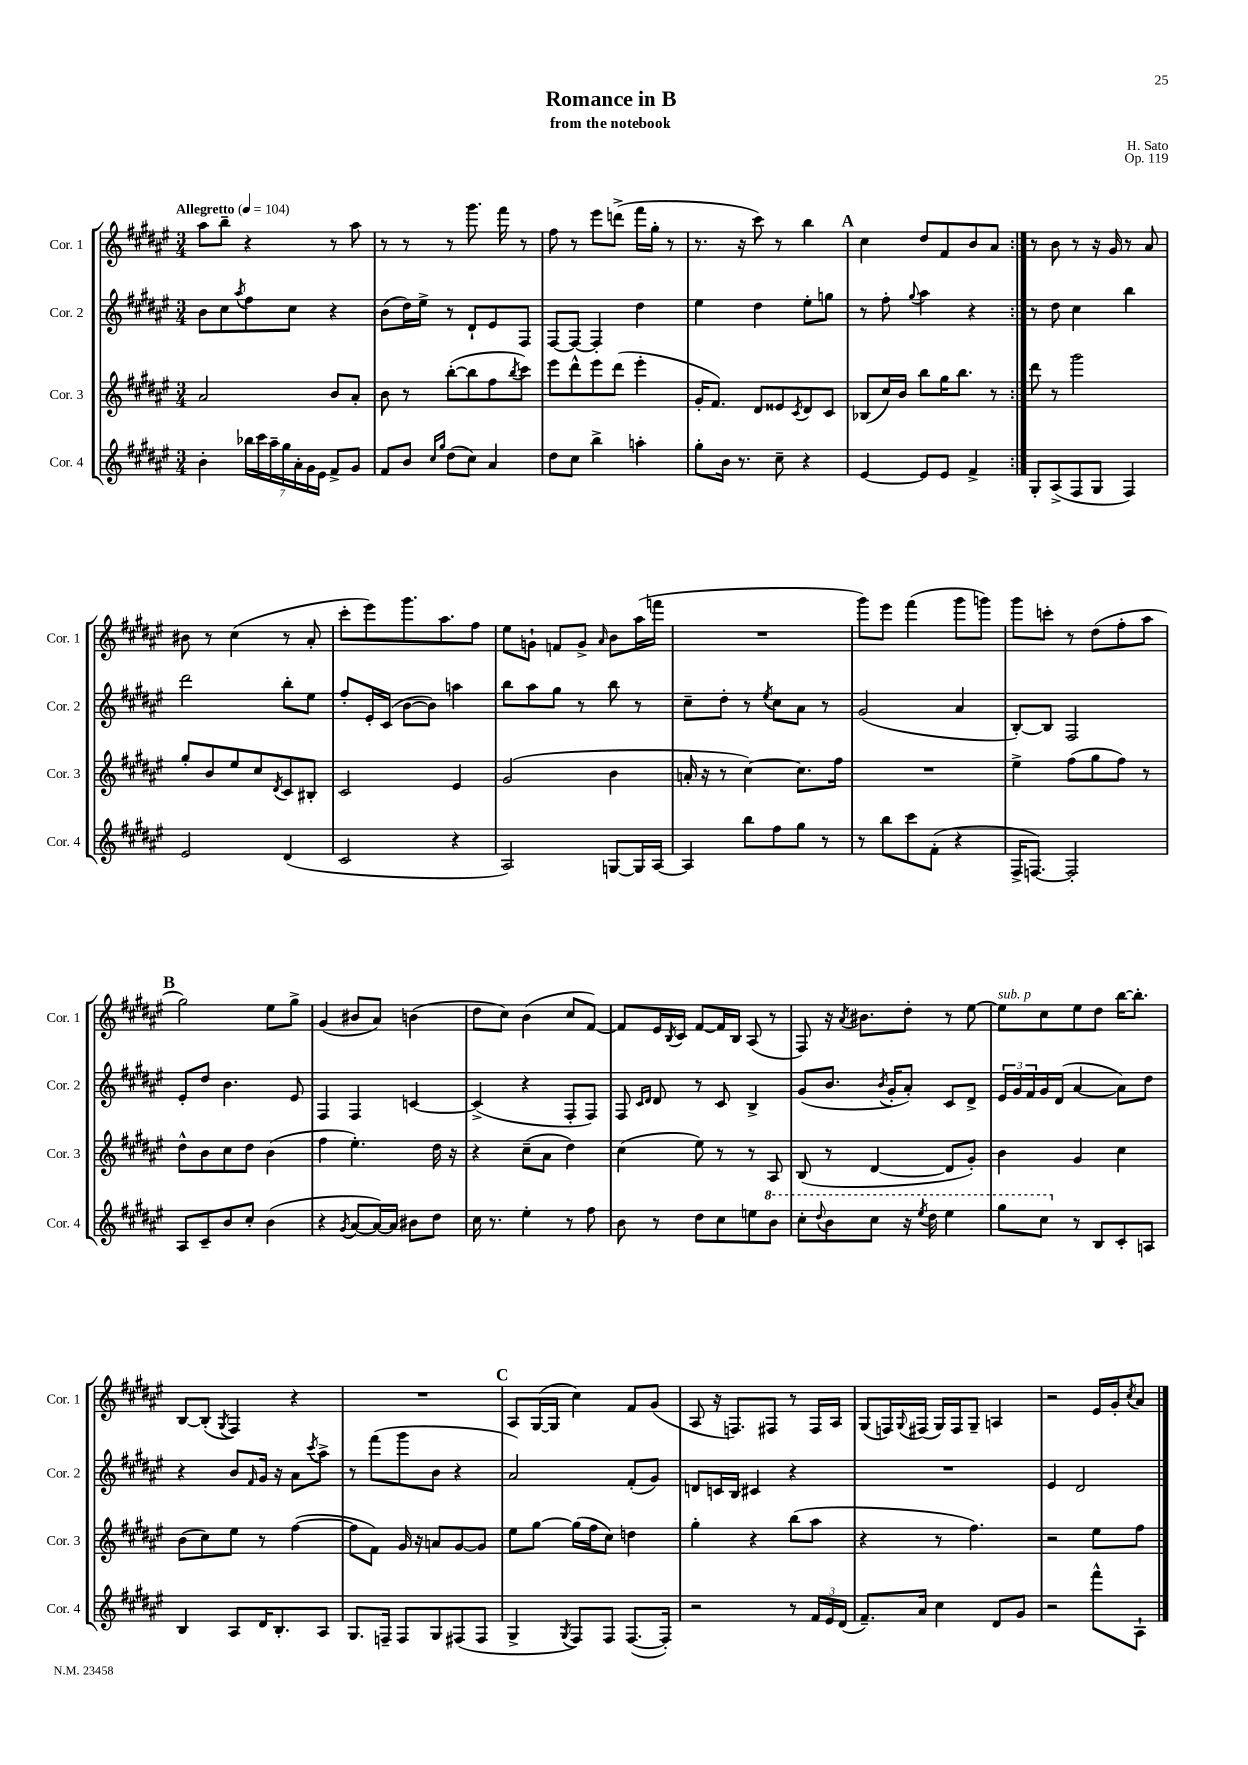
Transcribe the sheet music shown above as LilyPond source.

\header { title = "Romance in B" composer = "H. Sato" subtitle = "from the notebook" opus = "Op. 119" }
<<
\new StaffGroup <<
\new Staff = "s0" \with { instrumentName = "Cor. 1" shortInstrumentName = "Cor. 1" } {
    \clef treble \key fis \major \numericTimeSignature \time 3/4 \tempo "Allegretto" 4 = 104
    \repeat volta 2 { ais''8 b''8-- r4 r8 ais''8 |
    r8 r8 r8 gis'''8. fis'''16 r8 |
    fis''8 r8 eis'''8 d'''8->( fis'''16 gis''16-. r8 |
    r8. r16 cis'''8) r8 b''4 |
    \mark \markup { \bold "A" } cis''4 dis''8 fis'8 b'8 ais'8 | }
    r8 b'8 r8 r16 gis'16 r8 ais'8 |
    bis'8 r8 cis''4( r8 ais'8-. |
    cis'''8-. eis'''8) gis'''8. ais''8. fis''8 |
    eis''8 g'8-! f'8 g'8-> \grace { ais'16 } b'8 ais''16( f'''16 |
    R2. |
    gis'''8) eis'''8 fis'''4( gis'''8 g'''8) |
    gis'''8 c'''8-. r8 dis''8( fis''8-. ais''8 |
    \mark \markup { \bold "B" } gis''2) eis''8 gis''8-> |
    gis'4( bis'8 ais'8) b'4( |
    dis''8 cis''8) b'4( cis''8 fis'8~) |
    fis'8 eis'16 \acciaccatura { b8 } cis'16 fis'8~ fis'16 b16 ais8( r8 |
    fis8) r16 \acciaccatura { ais'8 } bis'8. dis''8-. r8 eis''8~ |
    eis''8^\markup { \italic "sub. p" } cis''8 eis''8 dis''8 b''16~ b''8.-. |
    b8~ b8-.( \acciaccatura { gis8 } fis4) r4 |
    R2. |
    \mark \markup { \bold "C" } ais8 gis16~( gis16 cis''4) fis'8 gis'8( |
    ais8 r16 f8.) fis8 r8 fis16 ais16 |
    gis8( f16) \appoggiatura { gis8 } fis16( gis16) fis16 gis8-- a4 |
    r2 eis'16 gis'16-. \acciaccatura { cis''8 } ais'8 \bar "|." |
}
\new Staff = "s1" \with { instrumentName = "Cor. 2" shortInstrumentName = "Cor. 2" } {
    \clef treble \key fis \major \numericTimeSignature \time 3/4
    \repeat volta 2 { b'8 cis''8 \acciaccatura { ais''8 } fis''8 cis''8 r4 |
    b'8( dis''16) eis''16-> r8 dis'8-! eis'8 fis8 |
    fis8~ fis8~ fis4-. dis''4 |
    eis''4 dis''4 eis''8-. g''8 |
    \mark \markup { \bold "A" } r8 fis''8-. \appoggiatura { gis''8 } ais''4 r4 | }
    r8 dis''8 cis''4 b''4 |
    dis'''2 b''8-. eis''8 |
    fis''8-. eis'16-. cis'16( b'8~ b'8) a''4 |
    b''8 ais''8 gis''8 r8 b''8 r8 |
    cis''8-- dis''8-. r8 \acciaccatura { eis''8 } cis''8 ais'8 r8 |
    gis'2( ais'4 |
    b8~-.) b8 fis2 |
    \mark \markup { \bold "B" } eis'8-. dis''8 b'4. eis'8 |
    fis4 fis4 c'4~ |
    c'4->( r4 fis8-. fis8) |
    fis8 \grace { cis'16 dis'16 } dis'8 r8 cis'8 b4-> |
    gis'8( b'8. \acciaccatura { b'8 } gis'16-. ais'8-.) cis'8 dis'8-> |
    \tuplet 3/2 { eis'16 gis'16 fis'16 } gis'16 dis'16( ais'4~ ais'8) dis''8 |
    r4 b'8 \grace { fis'16 } gis'16 r16 ais'8 \acciaccatura { cis'''8 } ais''8-> |
    r8 fis'''8( gis'''8 b'8 r4 |
    \mark \markup { \bold "C" } ais'2) fis'8-.( gis'8) |
    d'8 c'16 b16 cis'4 r4 |
    R2. |
    eis'4 dis'2 \bar "|." |
}
\new Staff = "s2" \with { instrumentName = "Cor. 3" shortInstrumentName = "Cor. 3" } {
    \clef treble \key fis \major \numericTimeSignature \time 3/4
    \repeat volta 2 { ais'2 b'8 ais'8-. |
    b'8 r8 b''8~-.( b''8 fis''8 \acciaccatura { b''8 } cis'''8) |
    eis'''8 dis'''8-^ eis'''8 dis'''8( eis'''4-. |
    gis'16-. fis'8.) dis'8 eisis'8 \acciaccatura { cis'8 } dis'8 cis'8 |
    \mark \markup { \bold "A" } bes8( cis''16) b'16 b''8 gis''16 b''8. r8 | }
    dis'''8 r8 gis'''2 |
    gis''8-. b'8 eis''8 cis''8 \acciaccatura { dis'8 } cis'8 bis8-. |
    cis'2 eis'4 |
    gis'2( b'4 |
    a'16-. r16 r8 cis''4~) cis''8. fis''16 |
    R2. |
    eis''4-> fis''8( gis''8 fis''8) r8 |
    \mark \markup { \bold "B" } dis''8-^ b'8 cis''8 dis''8 b'4( |
    fis''4 eis''4.-.) dis''16 r16 |
    r4 cis''8--( ais'8 dis''4) |
    cis''4( eis''8) r8 r8 ais8 |
    b8( r8 dis'4~ dis'8 gis'8-.) |
    b'4 gis'4 cis''4 |
    b'8( cis''8) eis''8 r8 fis''4~( |
    fis''8 fis'8) gis'16 r16 a'8 gis'8~ gis'8 |
    \mark \markup { \bold "C" } eis''8 gis''8~ gis''16( fis''16 cis''8) d''4 |
    gis''4-. r4 b''8( ais''8 |
    r4 r8 fis''4.) |
    r2 eis''8 fis''8 \bar "|." |
}
\new Staff = "s3" \with { instrumentName = "Cor. 4" shortInstrumentName = "Cor. 4" } {
    \clef treble \key fis \major \numericTimeSignature \time 3/4
    \repeat volta 2 { b'4-. \tuplet 7/4 { bes''16 cis'''16 ais''16-- gis''16 ais'16-. gis'16 eis'16 } fis'8-> gis'8 |
    fis'8 b'8 \grace { cis''16 gis''16 } dis''8( cis''8) ais'4 |
    dis''8 cis''8 b''4-> a''4-. |
    gis''8-. b'16 r8. cis''8-- r4 |
    \mark \markup { \bold "A" } eis'4~ eis'8 eis'8 fis'4-> | }
    gis8-. ais8->( fis8 gis8 fis4) |
    eis'2 dis'4( |
    cis'2 r4 |
    ais2) g8~ g16 ais16~ |
    ais4 b''8 fis''8 gis''8 r8 |
    r8 b''8 cis'''8 fis'8-.( r4 |
    fis16-> f8.~) f2-. |
    \mark \markup { \bold "B" } ais8 cis'8-- b'8 cis''8-. b'4( |
    r4 \acciaccatura { gis'8 } ais'8~ ais'16~) ais'16 bis'8 dis''8 |
    cis''16 r8. eis''4-. r8 fis''8 |
    b'8 r8 dis''8 cis''8 e''8 \ottava #1 b''8 |
    cis'''8-. \appoggiatura { dis'''8 } b''8 cis'''8 r16 \acciaccatura { eis'''8 } dis'''16 eis'''4 |
    gis'''8 cis'''8 \ottava #0 r8 b8 cis'8-. a8 |
    b4 ais8 dis'16 b8.-. ais8 |
    gis8. f16-- f8 gis8 fis8( fis8 |
    \mark \markup { \bold "C" } gis4-> \acciaccatura { gis8 } fis8) fis8 fis8.~( fis16-.) |
    r2 r8 \tuplet 3/2 { fis'16 eis'16 dis'16( } |
    fis'8.--) ais'16 cis''4 dis'8 gis'8 |
    r2 fis'''8-^ ais8-! \bar "|." |
}
>>
>>
\layout { \context { \Score \remove "Bar_number_engraver" } }
